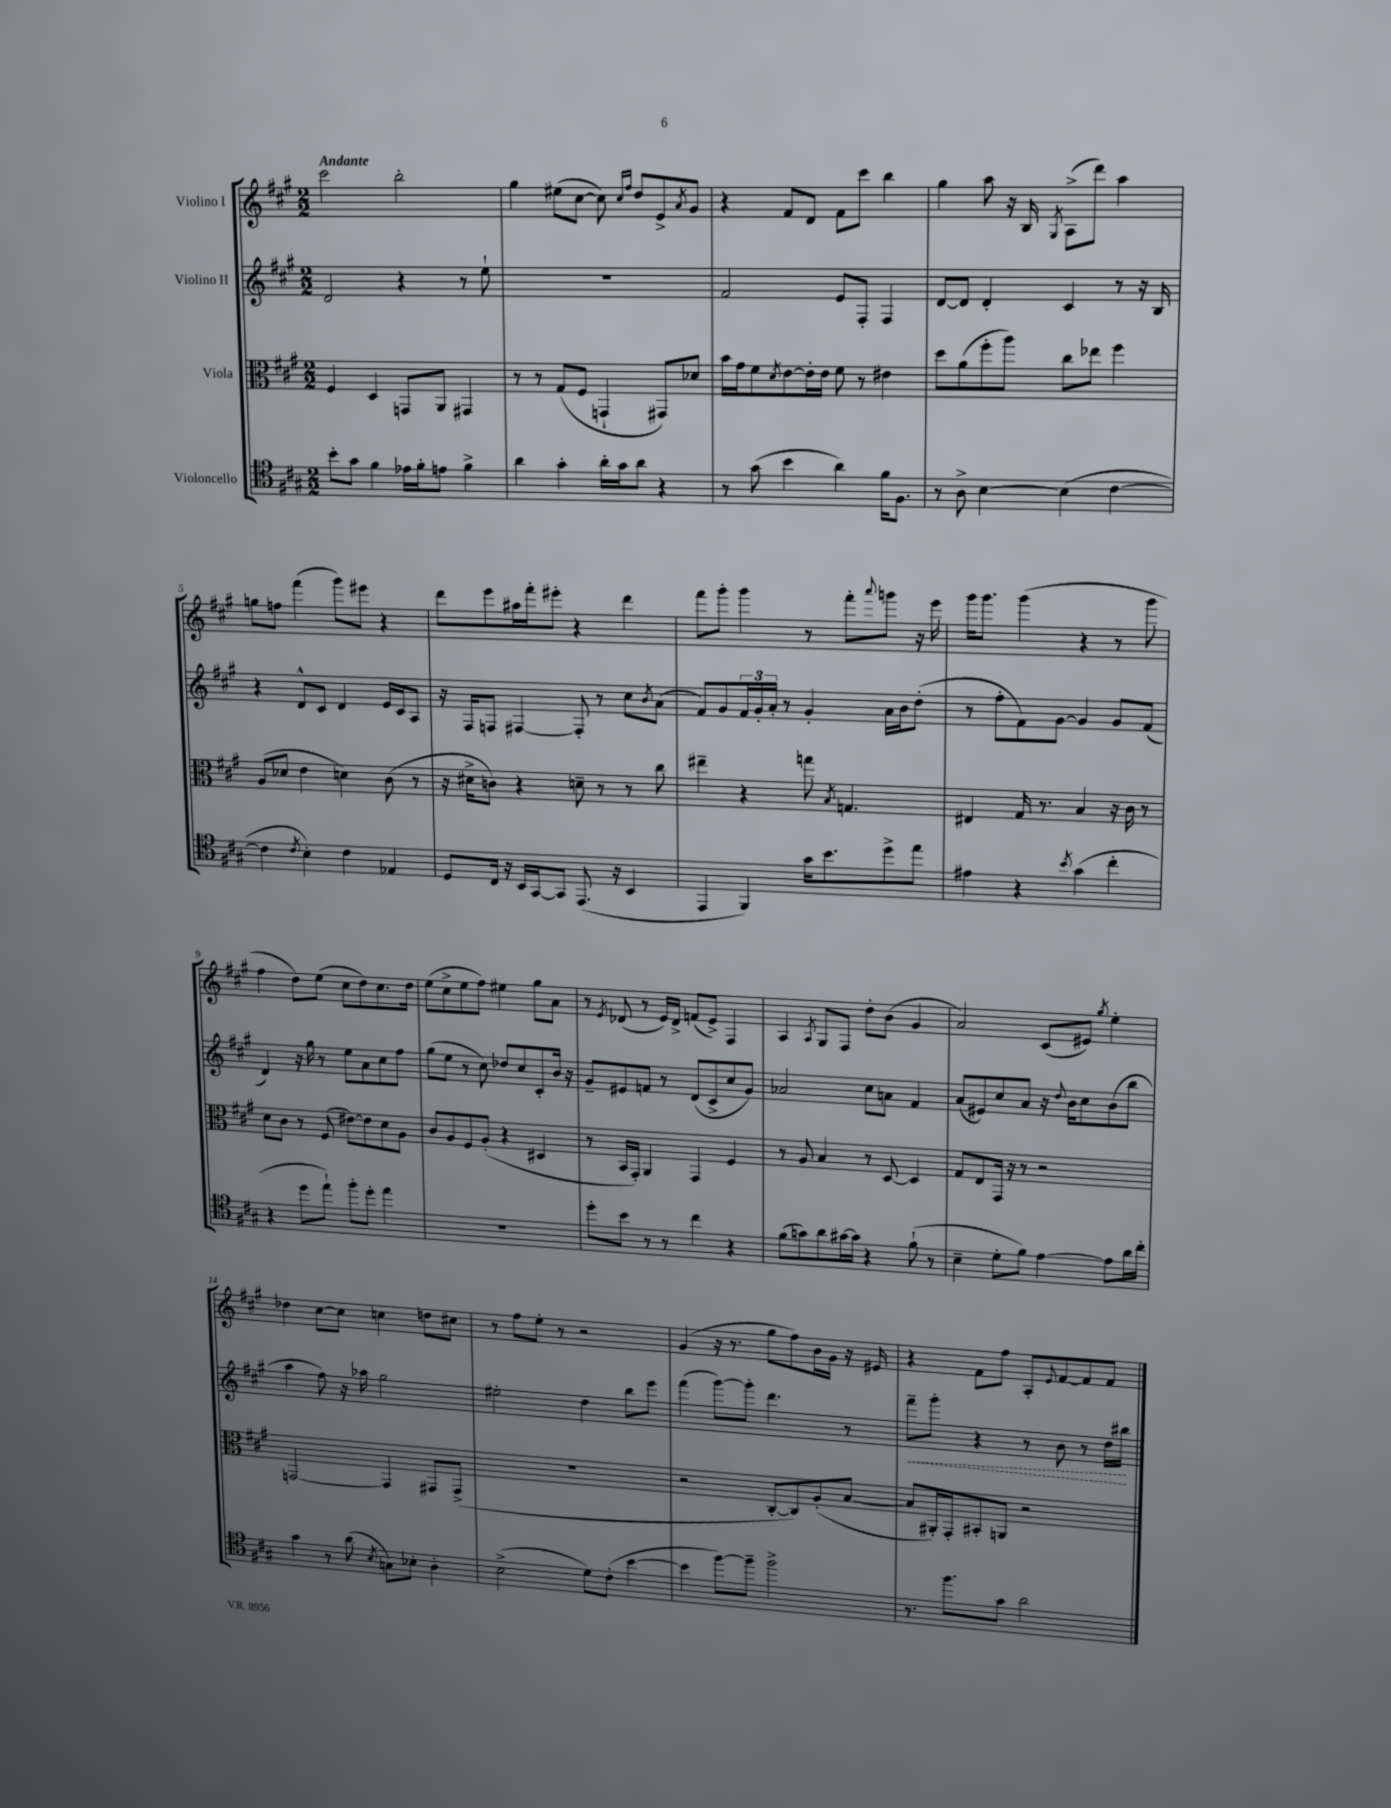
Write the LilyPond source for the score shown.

<<
\new StaffGroup <<
\new Staff = "s0" \with { instrumentName = "Violino I" } {
    \clef treble \key a \major \numericTimeSignature \time 2/2 \tempo "Andante"
    cis'''2 b''2-. |
    gis''4 eis''8( cis''8~ cis''8) \grace { cis''16 fis''16 } d''8 e'8-> \acciaccatura { a'8 } gis'8 |
    r4 fis'8 d'8 fis'8 cis'''8 b''4 |
    gis''4 a''8 r16 b16 \acciaccatura { gis8 } a8->( d'''8) a''4 |
    g''8 f''8 fis'''4( gis'''8) eis'''8 r4 |
    d'''8 e'''8 ais''16 fis'''16-. eis'''8-. r4 d'''4 |
    fis'''8 gis'''8-. gis'''4 r8 fis'''8-. \appoggiatura { a'''8 } g'''8 r16 e'''16 |
    gis'''16 gis'''8. gis'''4( r4 r8 gis'''8 |
    fis''4 d''8) e''8( cis''8 d''8) cis''8. d''16 |
    e''8( cis''8-> e''8 fis''8) eis''4 gis''8 a'8 |
    r8 \acciaccatura { e'8 } des'8( r8 e'16) des'16-> f'8( e'8->) fis4 |
    a4 \acciaccatura { a8 } gis8 fis8 d''8-. b'8( gis'4 |
    a'2) cis'8( eis'8) \acciaccatura { gis''8 } e''4-. |
    des''4 cis''8~ cis''8 c''4 d''8 cis''8 |
    r8 fis''8 e''8-. r8 r2 |
    gis'4( r16 r8. gis''8 fis''8) b'16 gis'16 r16 eis'16 |
    r4 fis'8 fis''8 a8-. \appoggiatura { e'8 } fis'8~ fis'8 fis'8 \bar "|." |
}
\new Staff = "s1" \with { instrumentName = "Violino II" } {
    \clef treble \key a \major \numericTimeSignature \time 2/2
    d'2 r4 r8 e''8-! |
    R1 |
    fis'2 e'8 fis8-. fis4 |
    d'8~ d'8 d'4-. cis'4 r8 r16 b16 |
    r4 d'8-^ cis'8 d'4 e'16 cis'16 a8 |
    r16 fis16 f8 fis4~ fis8-. r8 cis''8 \acciaccatura { b'8 } a'8( |
    fis'8) gis'8 \tuplet 3/2 { fis'16 gis'16-. a'16-. } r8 gis'4-. a'16 b'16 d''8-.( |
    r8 fis''8-. fis'8) gis'8~ gis'4 gis'8 fis'8( |
    d'4) r16 gis''16 r8 e''8 a'8 cis''8 fis''8 |
    gis''8( e''8 r8 cis''8) des''8 cis''8 cis'8-. b'16 r16 |
    gis'8-- eis'8 f'8 r8 d'8( cis'8-> cis''8 gis'8) |
    aes'2 cis''8 a'8 fis'4 |
    a'8( eis'8) cis''8 a'8 r16 \appoggiatura { d''8 } b'16 cis''8 b'8( b''8 |
    a''4 fis''8) r16 aes''16 gis''2 |
    eis''2-. d''4 b''8 e'''8 |
    fis'''4( gis'''8~) gis'''8-. d'''4. r8 |
    \once \override Hairpin.style = #'dashed-line fis'''8--\< gis'''8-. r4 r8 b'8 r8 d''16 bis''16\! \bar "|." |
}
\new Staff = "s2" \with { instrumentName = "Viola" } {
    \clef alto \key a \major \numericTimeSignature \time 2/2
    fis4 d4 g,8 a,8 gis,4 |
    r8 r8 gis8( fis8 g,4-! gis,8) des'8 |
    b'16 gis'16 fis'8 \acciaccatura { d'8 } e'8~ e'16-. e'16 fis'8 r8 eis'4 |
    d''8 a'8( fis''8-. a''8) cis''8 ees''8 fis''4 |
    a8( des'8 e'4 d'4) cis'8( r8 |
    r16 dis'16-> c'8) r4 d'8-- r8 r8 cis''8 |
    eis''4-- r4 g''8 \acciaccatura { b8 } g4. |
    eis4 gis16 r8. b4 r16 cis'16 r8 |
    d'8 cis'8 r8 fis8( eis'8~) eis'8 d'8 a8 |
    cis'8 a8 fis8 a8-.( r4 dis4 |
    r8 b,16 gis,16-.) a,4 gis,4 fis4 |
    r8 a8 b4 r8 d8~ d4 |
    gis8 e8 gis,16 r16 r8 r2 |
    g,2~ g,4 gis,8 gis,8->( |
    R1 |
    r2 cis8~-. cis8) a8-.( b8~ |
    b8 ais,16-.) gis,16-. bis,8-. a,8 r2 \bar "|." |
}
\new Staff = "s3" \with { instrumentName = "Violoncello" } {
    \clef tenor \key a \major \numericTimeSignature \time 2/2
    b'8-. gis'8 fis'4 ees'16 fis'16-. e'8 fis'4-> |
    a'4 gis'4-. a'16-. gis'16 a'8 r4 |
    r8 gis'8( b'4 a'4) fis'16 fis8. |
    r8 a8-> b4~ b4( cis'4~ |
    cis'4 \acciaccatura { cis'8 } b4-.) cis'4 ees4 |
    d8 cis16 r16 b,16 gis,16~ gis,8 e,8.( r16 b,4 |
    e,4 fis,4) gis'16 b'8. d''8-> e''8 |
    eis'4 r4 \acciaccatura { b'8 } gis'4( cis''4-. |
    r4 d''8 e''8-!) fis''8-. d''8-. e''4 |
    R1 |
    d''8-. b'8 r8 r8 cis''4 r4 |
    fis'8( g'8) a'8 gis'16~ gis'16 r4 fis'8-!( r8 |
    b4-- d'8-. fis'8) e'4~ e'8 a'16 cis''16-. |
    gis'4 r8 a'8( \acciaccatura { b8 } g8) bes8-. a4-. |
    b2->( d'8) cis'8-.( b'4~ |
    b'4 fis''8~) fis''8-- fis''2-> |
    r8. fis''8. gis'8 a'2 \bar "|." |
}
>>
>>
